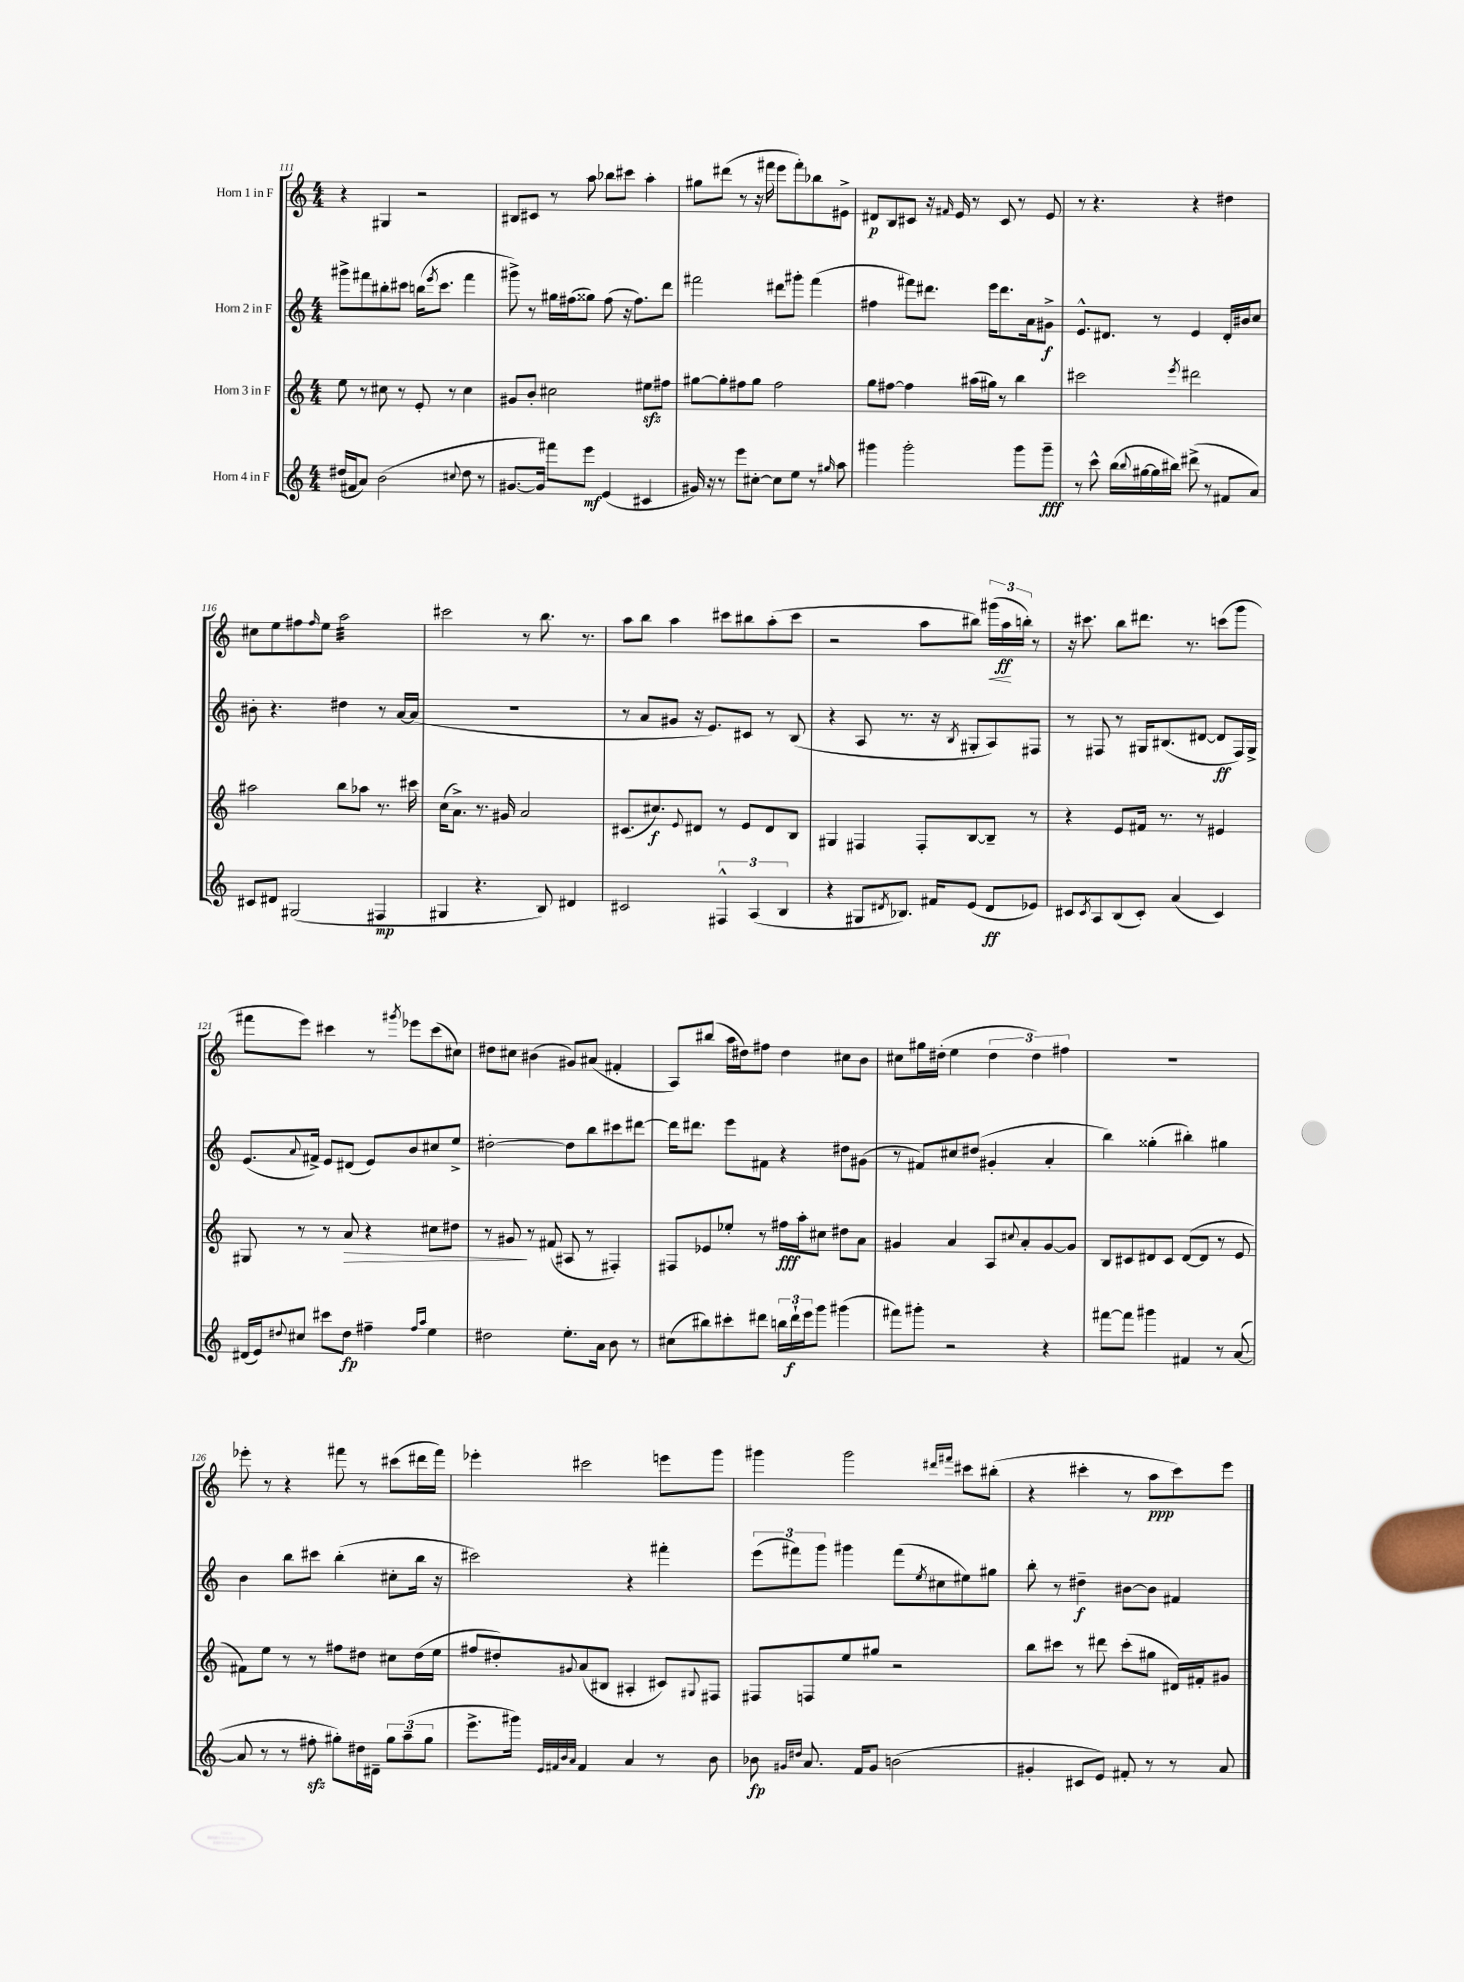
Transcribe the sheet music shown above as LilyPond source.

<<
\new StaffGroup <<
\new Staff = "s0" \with { instrumentName = "Horn 1 in F" } {
    \clef treble \key c \major \numericTimeSignature \time 4/4
    r4 gis4 r2 |
    bis8 cis'8 r8 a''8 bes''8 cis'''8 a''4-. |
    gis''8 dis'''8( r8 r16 fis'''16 e'''8 fis'''8-.) bes''8 eis'8-> |
    dis'8\p b8 cis'8 r16 \grace { fis'16 } e'16 r8 cis'8 r8 e'8 |
    r8 r4. r4 dis''4 |
    cis''8 e''8 fis''8 \grace { fis''16 } e''8 a''2:32 |
    cis'''2 r8 b''8. r8. |
    a''8 b''8 a''4 cis'''8 bis''8 a''8-.( cis'''8 |
    r2 a''8 bis''8) \tuplet 3/2 { gis'''16\<( a''16\ff\! b''16-.) } r8 |
    r16 cis'''8. b''8 dis'''8. r8. c'''8( g'''8 |
    fis'''8 e'''8) cis'''4 r8 \acciaccatura { gis'''8 } ees'''8 cis'''8( cis''8) |
    dis''8 cis''8 bis'4( gis'8) ais'8( fis'4-. |
    a8) bis''8( a''16 dis''16) fis''8 dis''4 cis''8 b'8 |
    cis''8 gis''16 dis''16-.( e''4 \tuplet 3/2 { dis''4 dis''4) fis''4 } |
    R1 |
    ees'''8-. r8 r4 fis'''8 r8 cis'''8( dis'''16 fis'''16) |
    ees'''4-. cis'''2 e'''8 g'''8 |
    gis'''4 gis'''2 \grace { dis'''16 fis'''16 } cis'''8 bis''8-.( |
    r4 cis'''4-. r8 a''8\ppp cis'''8) e'''8 \bar "|." |
}
\new Staff = "s1" \with { instrumentName = "Horn 2 in F" } {
    \clef treble \key c \major \numericTimeSignature \time 4/4
    gis'''8-> fis'''8 bis''8-. cis'''8 b''16( \acciaccatura { e'''8 } cis'''8. fis'''4 |
    gis'''8->) r8 gis''16 fis''16( gisis''8) fis''8( r16 fis''8.) d'''8 |
    fis'''2 dis'''8 gis'''8-. fis'''4( |
    fis''4 fis'''8) dis'''8. e'''16 dis'''8. a'16 gis'8->\f |
    e'8.-^ dis'8. r8 e'4 dis'16-. bis'16 c''8 |
    bis'8-. r4. dis''4 r8 a'16~ a'16( |
    R1 |
    r8 a'8 gis'8 r16 e'8.) cis'8 r8 b8( |
    r4 a8 r8. r16 \acciaccatura { b8 } gis8-. a8) fis8 |
    r8 fis8 r8 gis16 bis8.( dis'8~ dis'8\ff fis16) gis16-> |
    e'8.( \appoggiatura { a'8 } fis'16->) e'8 dis'8( e'8) b'8 cis''8 e''8-> |
    dis''2~-. dis''8 b''8 cis'''8 dis'''8~ |
    dis'''16 dis'''8. e'''8 fis'8 r4 dis''8 gis'8( |
    r8 fis'8) cis''8 dis''8( gis'4-. a'4-. |
    b''4) gisis''4-.( bis''4-.) gis''4 |
    b'4 b''8 cis'''8 b''4-.( cis''8-. b''16 r16 |
    cis'''2) r4 fis'''4-. |
    \tuplet 3/2 { e'''8( fis'''8) g'''8 } gis'''4 fis'''8( \acciaccatura { e''8 } cis''8 eis''8) gis''8 |
    b''8-. r8 dis''4--\f bis'8~ bis'8 fis'4 \bar "|." |
}
\new Staff = "s2" \with { instrumentName = "Horn 3 in F" } {
    \clef treble \key c \major \numericTimeSignature \time 4/4
    e''8 r8 cis''8 r8 e'8-. r8 cis''4 |
    gis'8 b'8-. cis''2 eis''8\sfz fis''8 |
    gis''8~ gis''8-. fis''8 gis''8 fis''2 |
    g''8 fis''8~ fis''4 ais''16( gis''16) r8 b''4 |
    cis'''2 \acciaccatura { e'''8 } dis'''2 |
    ais''2 b''8 aes''8 r8. cis'''16 |
    c''16( a'8.->) r8. gis'16 a'2 |
    cis'8.( cis''8.\f) \appoggiatura { e'8 } dis'8 r8 e'8 dis'8 b8 |
    gis4 fis4 fis8-. b8~ b8-- r8 |
    r4 e'8 fis'16 r8. r8 eis'4 |
    gis8 r8 r8 a'8\> r4 cis''8 dis''8 |
    r8 gis'8\! r8 fis'8( ais8 r8 fis4-.) |
    fis8 ees'8 ees''8-. r8 fis''16\fff a''16-. cis''8 dis''8 a'8 |
    gis'4 a'4 a8 \appoggiatura { cis''8 } a'8-. gis'8~ gis'8 |
    b8 cis'8 dis'8 cis'8 dis'8~( dis'8 r8 e'8 |
    fis'8) e''8 r8 r8 fis''8 dis''8 cis''8 dis''16( e''16 |
    fis''8 dis''8-.) \appoggiatura { gis'8 } a'8( bis8 ais4-. cis'8) \appoggiatura { gis8 } fis8 |
    fis8 f8 e''8 gis''8 r2 |
    b''8 cis'''8 r8 dis'''8 cis'''8-.( gis''8 dis'16) fis'16-. gis'8 \bar "|." |
}
\new Staff = "s3" \with { instrumentName = "Horn 4 in F" } {
    \clef treble \key c \major \numericTimeSignature \time 4/4
    dis''16( fis'16 a'8) b'2( \appoggiatura { cis''8 } dis''8 r8 |
    gis'8.~ gis'16) fis'''8 e'''8\mf e'4( cis'4 |
    gis'16) r16 r8 e'''8 cis''8~-. cis''8 e''8 r8 \grace { gis''16 } a''8 |
    gis'''4 gis'''2-. gis'''8 gis'''8--\fff |
    r8 c'''8-^ b''16( \appoggiatura { b''8 } gis''16~ gis''16 bis''16) dis'''8->( r8 fis'8 a'8) |
    cis'8 dis'8 gis2( fis4\mp |
    gis4 r4. b8) dis'4 |
    cis'2 \tuplet 3/2 { fis4-^ a4( b4 } |
    r4 gis8 \acciaccatura { dis'8 } bes8.) fis'16 e'8( dis'8\ff ees'8) |
    cis'8 \acciaccatura { cis'8 } a8 b8( cis'8-.) a'4( cis'4) |
    dis'16( e'16) \appoggiatura { dis''8 } cis''8 cis'''8 dis''8\fp fis''4-- \grace { fis''16 a''16 } e''4 |
    dis''2 e''8.-. a'16 b'8 r8 |
    cis''8( bis''8) cis'''8-. dis'''8 \tuplet 3/2 { b''16 dis'''16-!\f e'''16 } g'''8 gis'''4( |
    fis'''8) gis'''8-. r2 r4 |
    fis'''8~ fis'''8 gis'''4 fis'4 r8 a'8~( |
    a'8 r8 r8 fis''8-.\sfz gis''8-.) dis''16 dis'16-- \tuplet 3/2 { gis''8 a''8--( gis''8 } |
    e'''8.-> gis'''16) \grace { e'32 fis'32 b'32 a'32 } fis'4 a'4 r8 b'8 |
    bes'8\fp \grace { gis'16 dis''16 } a'8. f'16 gis'8 b'2( |
    gis'4-. cis'8 e'8) fis'8-. r8 r8 a'8 \bar "|." |
}
>>
>>
\layout { \context { \Score currentBarNumber = #111 } }
